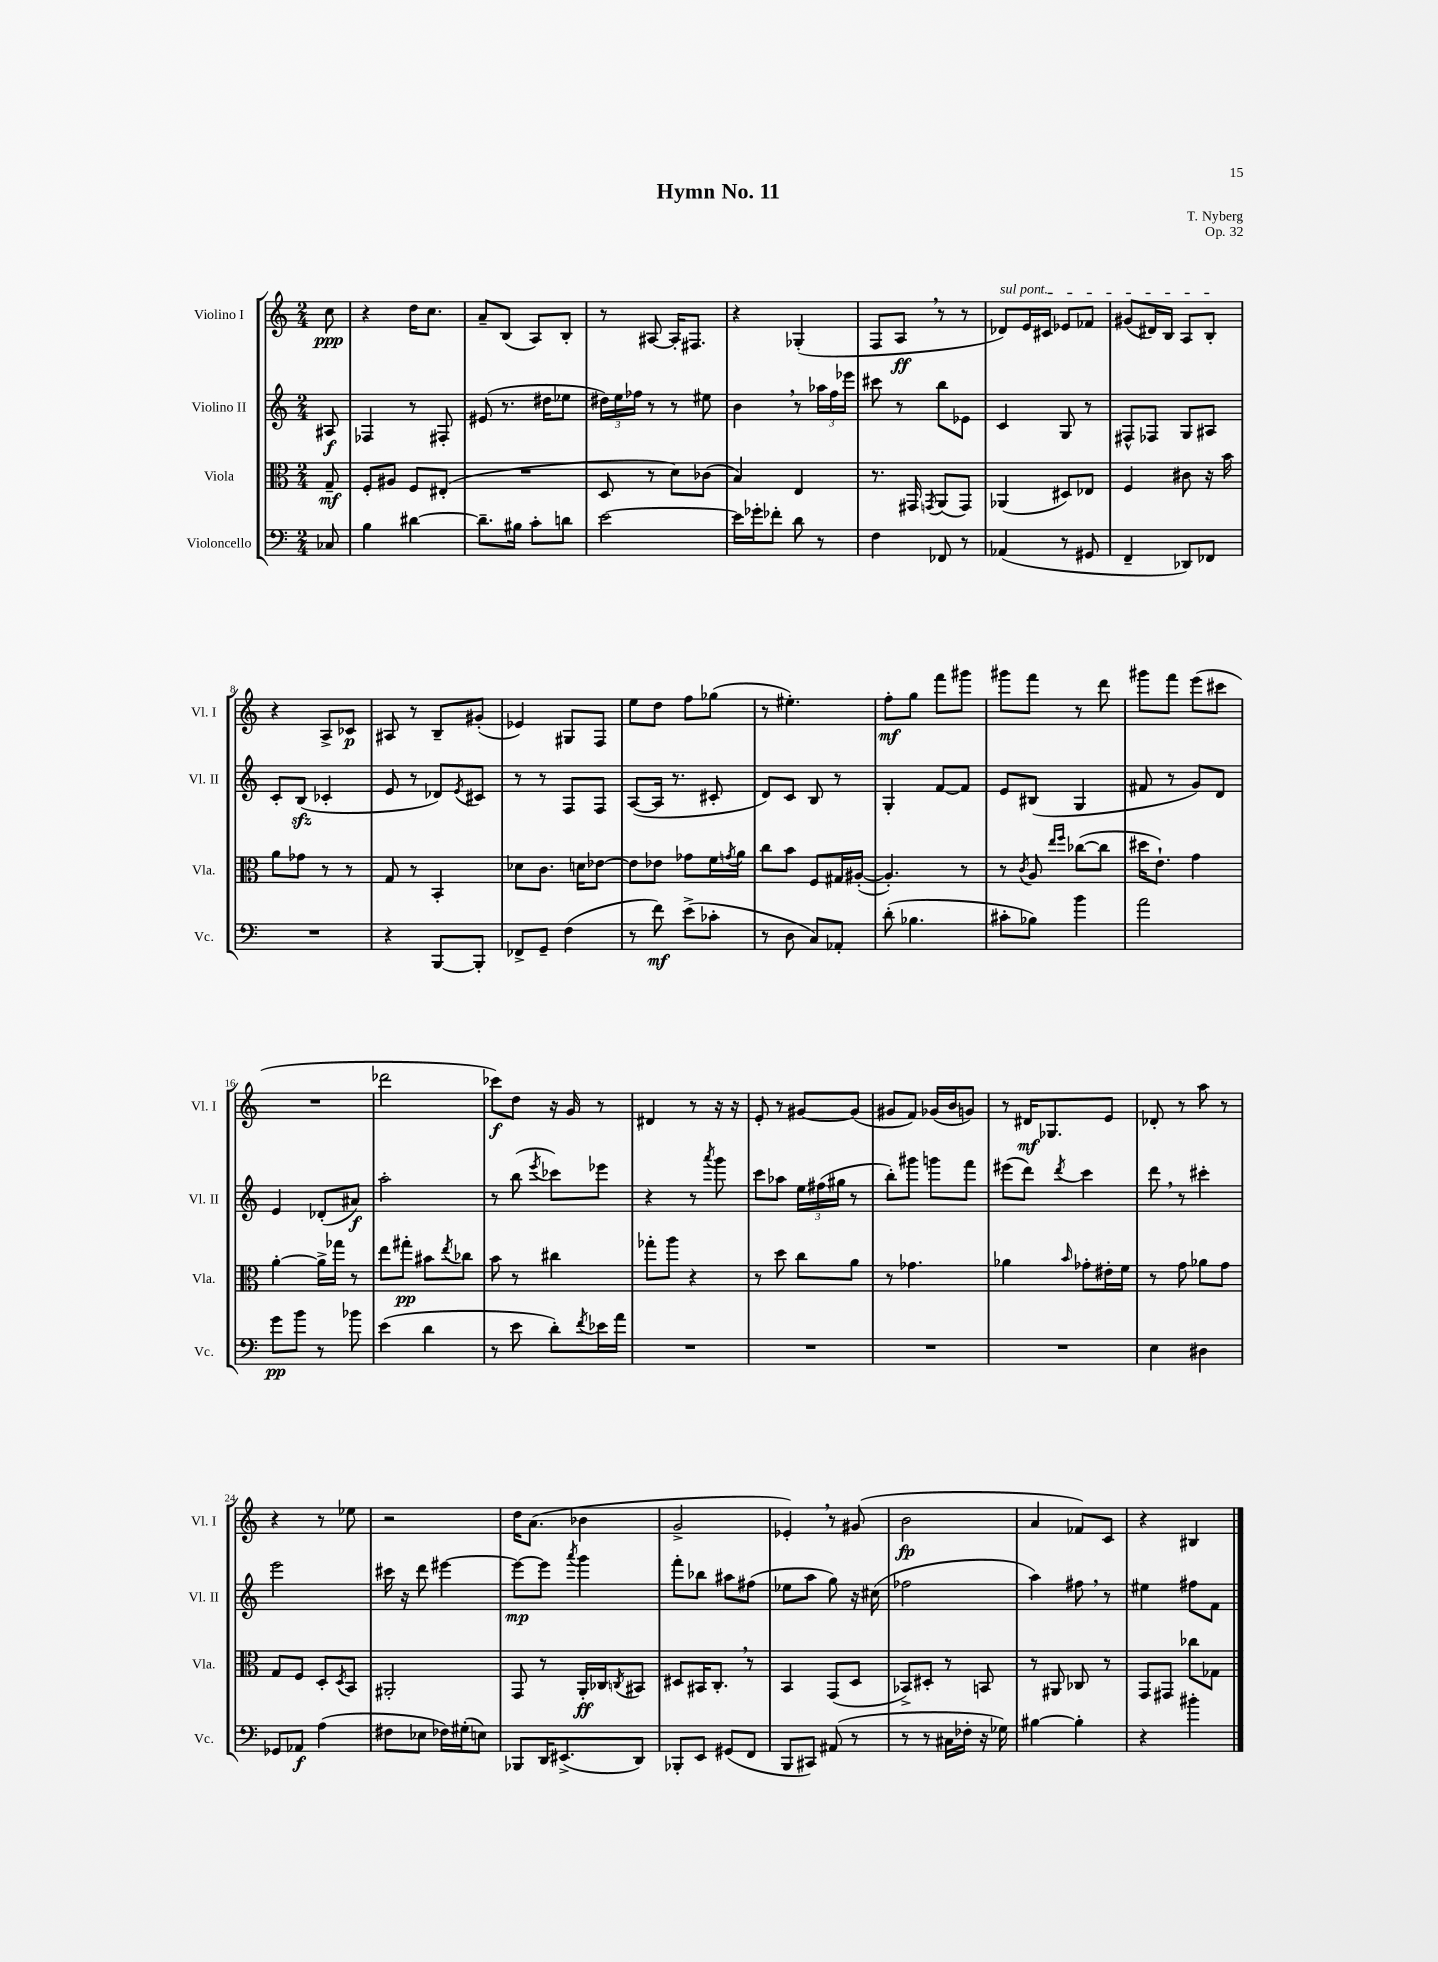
\header { title = "Hymn No. 11" composer = "T. Nyberg" opus = "Op. 32" }
<<
\new StaffGroup <<
\new Staff = "s0" \with { instrumentName = "Violino I" shortInstrumentName = "Vl. I" } {
    \clef treble \key c \major \numericTimeSignature \time 2/4 \partial 8
    c''8\ppp |
    r4 d''16 c''8. |
    a'8-- b8( a8) b8-. |
    r8 ais8~ ais16-. fis8. |
    r4 ges4-.( |
    f8 a8\ff \breathe r8 r8 |
    \once \override TextSpanner.bound-details.left.text = \markup { \italic "sul pont." } des'8\startTextSpan) e'16 cis'16 ees'8 fes'8 |
    gis'8( dis'16) b16 a8 b8-.\stopTextSpan |
    r4 a8-> ces'8\p |
    ais8 r8 b8-- gis'8-.( |
    ees'4) gis8 f8 |
    e''8 d''8 f''8 ges''8( |
    r8 eis''4.-.) |
    f''8-.\mf g''8 f'''8 gis'''8 |
    gis'''8 f'''8 r8 d'''8 |
    gis'''8 f'''8 e'''8( cis'''8 |
    R2 |
    des'''2 |
    ces'''8\f) d''8 r16 g'16 r8 |
    dis'4 r8 r16 r16 |
    e'8-. r8 gis'8~ gis'8( |
    gis'8 f'8) ges'16( b'16 g'8) |
    r8 dis'16\mf ges8. e'8 |
    des'8-. r8 a''8 r8 |
    r4 r8 ees''8 |
    r2 |
    d''16 a'8.( bes'4 |
    g'2-> |
    ees'4-.) \breathe r8 gis'8( |
    b'2\fp |
    a'4 fes'8) c'8 |
    r4 bis4 \bar "|." |
}
\new Staff = "s1" \with { instrumentName = "Violino II" shortInstrumentName = "Vl. II" } {
    \clef treble \key c \major \numericTimeSignature \time 2/4 \partial 8
    ais8\f |
    fes4 r8 fis8-. |
    eis'8( r8. dis''16 ees''8 |
    \tuplet 3/2 { dis''16) e''16 fes''16 } r8 r8 eis''8 |
    b'4 \breathe r8 \tuplet 3/2 { aes''16 f''16 ees'''16 } |
    cis'''8 r8 b''8 ees'8 |
    c'4 g8 r8 |
    fis8-^ fes8 g8 ais8 |
    c'8-. b8\sfz( ces'4-. |
    e'8 r8 des'8) \acciaccatura { e'8 } cis'8 |
    r8 r8 f8 f8 |
    a8~( a16 r8. cis'8-. |
    d'8) c'8 b8 r8 |
    g4-. f'8~ f'8 |
    e'8 bis8( g4 |
    fis'8 r8 g'8) d'8 |
    e'4 des'8-.( ais'8\f) |
    a''2-. |
    r8 b''8( \acciaccatura { e'''8 } ces'''8) ees'''8 |
    r4 r8 \acciaccatura { a'''8 } g'''8 |
    c'''8 aes''8 \tuplet 3/2 { e''16 fis''16( gis''16 } r8 |
    b''8-.) gis'''8 g'''8 f'''8 |
    eis'''8( d'''8) \acciaccatura { d'''8 } c'''4 |
    d'''8 \breathe r8 cis'''4-. |
    e'''2 |
    cis'''16 r16 d'''8 eis'''4~ |
    eis'''8~\mp eis'''8 \acciaccatura { a'''8 } g'''4 |
    f'''8-. bes''8 ais''8 fis''8( |
    ees''8 a''8 g''8) r16 cis''16( |
    fes''2 |
    a''4) fis''8 \breathe r8 |
    eis''4 fis''8 f'8 \bar "|." |
}
\new Staff = "s2" \with { instrumentName = "Viola" shortInstrumentName = "Vla." } {
    \clef alto \key c \major \numericTimeSignature \time 2/4 \partial 8
    g8--\mf |
    f8-. ais8 f8 eis8-.( |
    R2 |
    d8 r8 d'8) ces'8( |
    b4) e4 |
    r8. gis,16 \acciaccatura { g,8 } a,8( g,8) |
    aes,4( dis8) ees8 |
    f4 cis'8 r16 b'16 |
    a'8 ges'8 r8 r8 |
    g8 r8 b,4-. |
    des'8 c'8. d'16 ees'8~ |
    ees'8 ees'8 ges'8 f'16 \acciaccatura { g'8 } a'16 |
    c''8 b'8 f8 gis16 ais16~-.( |
    ais4.-.) r8 |
    r8 \acciaccatura { c'8 } a8 \grace { e''16 f''16 } ces''8~( ces''8 |
    dis''16 e'8.-!) g'4 |
    a'4~-. a'16-> ges''16 r8 |
    e''8 gis''8-.\pp bis'8 \acciaccatura { e''8 } ces''8 |
    b'8 r8 cis''4 |
    ges''8-. a''8 r4 |
    r8 d''8 c''8 a'8 |
    r8 ges'4. |
    aes'4 \grace { b'16 } ges'8-. eis'16-. f'16 |
    r8 g'8 aes'8 g'8 |
    g8 f8 d8-. \acciaccatura { d8 } b,8 |
    ais,2-. |
    g,8 r8 a,16-.\ff ces16 \acciaccatura { c8 } bis,8 |
    dis8 bis,16 c8.-. \breathe r8 |
    b,4 g,8( d8 |
    bes,8->) dis8-. r8 b,8 |
    r8 ais,8 ces8 r8 |
    g,8 gis,8 ces''8 ges8 \bar "|." |
}
\new Staff = "s3" \with { instrumentName = "Violoncello" shortInstrumentName = "Vc." } {
    \clef bass \key c \major \numericTimeSignature \time 2/4 \partial 8
    ces8 |
    b4 dis'4~ |
    dis'8.-- bis16 c'8-. d'8 |
    e'2~ |
    e'16 ges'16-. fes'8-. d'8 r8 |
    f4 fes,8 r8 |
    aes,4( r8 gis,8 |
    f,4-- des,8) fes,8 |
    R2 |
    r4 b,,8~ b,,8-. |
    fes,8-> g,8-- f4( |
    r8 f'8\mf) e'8->( ces'8-. |
    r8 d8 c8) aes,8-. |
    d'8-.( bes4. |
    cis'8-. bes8) b'4 |
    a'2 |
    g'8\pp b'8 r8 bes'8 |
    e'4( d'4 |
    r8 e'8 d'8-.) \acciaccatura { f'8 } ees'16 a'16 |
    R2 |
    R2 |
    R2 |
    R2 |
    e4 dis4 |
    ges,8 aes,8\f a4( |
    fis8 ees8 fes16) gis16-.( e8) |
    bes,,8 d,16 eis,8.->( d,8) |
    bes,,8-. e,8 gis,8( f,8 |
    b,,8 cis,8) ais,8( r8 |
    r8 r8 cis16 fes16-. r16 ges16) |
    bis4~ bis4-. |
    r4 bis'4-. \bar "|." |
}
>>
>>
